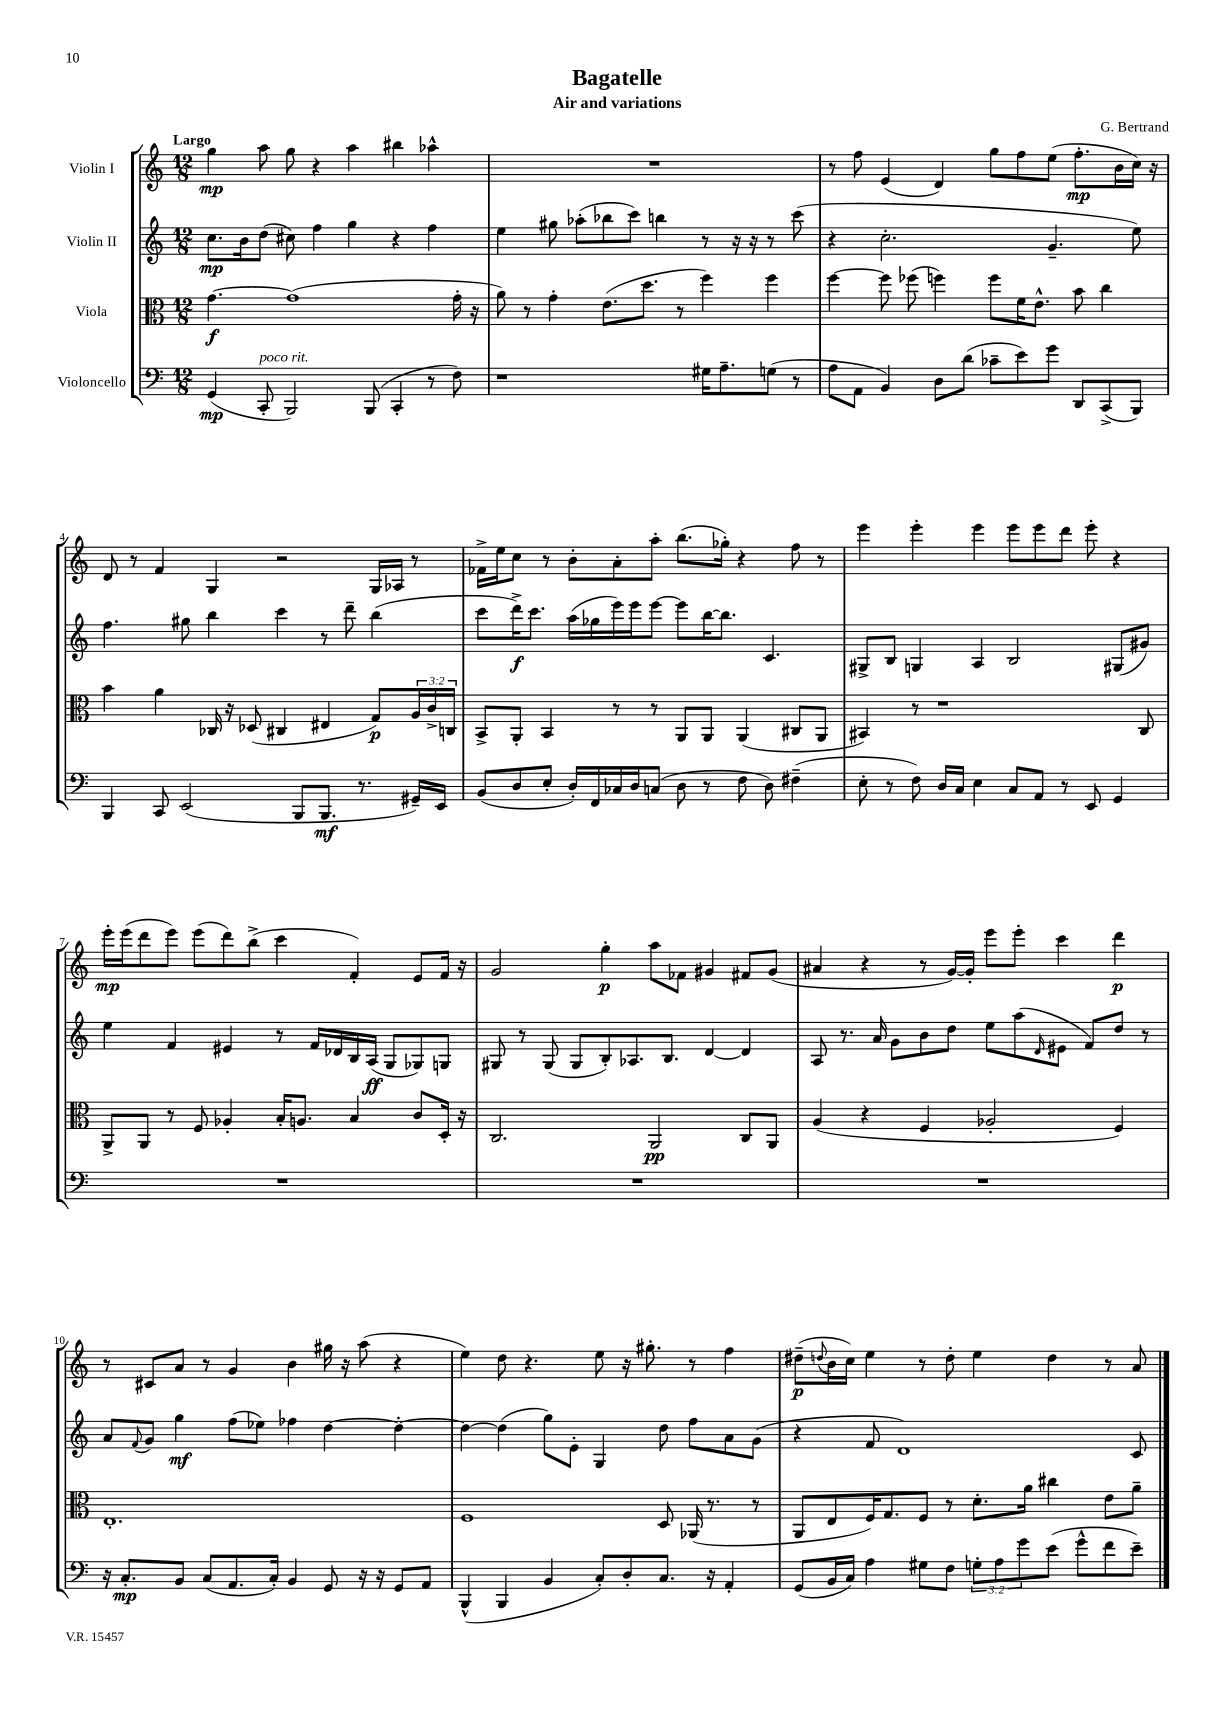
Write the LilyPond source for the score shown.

\header { title = "Bagatelle" composer = "G. Bertrand" subtitle = "Air and variations" }
<<
\new StaffGroup <<
\new Staff = "s0" \with { instrumentName = "Violin I" } {
    \clef treble \key c \major \numericTimeSignature \time 12/8 \tempo "Largo"
    g''4\mp a''8 g''8 r4 a''4 bis''4 aes''4-^ |
    R1. |
    r8 f''8 e'4( d'4) g''8 f''8 e''8( f''8.-.\mp b'16 c''16) r16 |
    d'8 r8 f'4 g4 r2 g16 aes16 r8 |
    fes'16-> e''16 c''8 r8 b'8-. a'8-. a''8-. b''8.( ges''16-.) r4 f''8 r8 |
    e'''4 e'''4-. e'''4 e'''8 e'''8 d'''8 e'''8-. r4 |
    e'''16-.\mp e'''16( d'''8 e'''8) e'''8( d'''8) b''8->( c'''4 f'4-.) e'8 f'16 r16 |
    g'2 g''4-.\p a''8 fes'8 gis'4 fis'8 gis'8( |
    ais'4 r4 r8 g'16~) g'16-. e'''8 e'''8-. c'''4 d'''4\p |
    r8 cis'8 a'8 r8 g'4 b'4 gis''16 r16 a''8( r4 |
    e''4) d''8 r4. e''8 r16 gis''8.-. r8 f''4 |
    dis''8--\p( \appoggiatura { d''8 } b'16 c''16) e''4 r8 d''8-. e''4 d''4 r8 a'8 \bar "|." |
}
\new Staff = "s1" \with { instrumentName = "Violin II" } {
    \clef treble \key c \major \numericTimeSignature \time 12/8
    c''8.\mp b'16 d''8( cis''8) f''4 g''4 r4 f''4 |
    e''4 gis''8 aes''8-.( bes''8 c'''8) b''4 r8 r16 r16 r8 c'''8( |
    r4 c''2.-. g'4.-- e''8) |
    f''4. gis''8 b''4 c'''4 r8 d'''8-- b''4( |
    c'''8 d'''16->\f) c'''8. a''16( ges''16 e'''16) e'''16 e'''8~ e'''8 b''16~ b''8. c'4. |
    gis8-> b8 g4 a4 b2 gis8( gis'8) |
    e''4 f'4 eis'4 r8 f'16 des'16 b16 a16\ff( g8 ges8) g8 |
    gis8 r8 gis8( gis8 b8-.) aes8. b8. d'4~ d'4 |
    a8 r8. a'16 g'8 b'8 d''8 e''8 a''8( \grace { d'16 } eis'8 f'8) d''8 r8 |
    a'8 \appoggiatura { f'8 } g'8 g''4\mf f''8( ees''8) fes''4 d''4~ d''4~-. |
    d''4~ d''4( g''8) e'8-. g4 d''8 f''8 a'8 g'8( |
    r4 f'8 d'1) c'8 \bar "|." |
}
\new Staff = "s2" \with { instrumentName = "Viola" } {
    \clef alto \key c \major \numericTimeSignature \time 12/8 \override Staff.TupletNumber.text = #tuplet-number::calc-fraction-text
    g'4.~\f g'1( g'16-. r16 |
    a'8) r8 g'4-. e'8.( d''8. r8 f''4) f''4 |
    f''4~ f''8 fes''8( f''4) f''8 f'16 e'8.-^ b'8 c''4 |
    b'4 a'4 ces16 r16 des8( cis4 eis4 g8\p) \tuplet 3/2 { a16 c'16-> c16 } |
    b,8-> a,8-. b,4 r8 r8 a,8 a,8 a,4( cis8 a,8 |
    bis,4) r8 r1 c8 |
    a,8-> a,8 r8 f8 aes4-. b16-. a8. b4 c'8 d16-. r16 |
    c2. a,2\pp c8 a,8 |
    a4( r4 f4 aes2-. f4) |
    e1.-. |
    f1 d8 aes,16( r8. r8 |
    a,8 e8 f16) g8. f8 r8 d'8.-. a'16 cis''4 e'8 a'8-- \bar "|." |
}
\new Staff = "s3" \with { instrumentName = "Violoncello" } {
    \clef bass \key c \major \numericTimeSignature \time 12/8 \override Staff.TupletNumber.text = #tuplet-number::calc-fraction-text
    g,4\mp( c,8-.^\markup { \italic "poco rit." } b,,2) b,,8( c,4-. r8 f8) |
    r1 gis16 a8.-- g8( r8 |
    a8 a,8 b,4) d8 d'8( ces'8-- e'8) g'8 d,8 c,8->( b,,8) |
    b,,4 c,8 e,2( b,,8 b,,8.\mf r8. gis,16--) e,16 |
    b,8( d8 e8-. d16-.) f,16 ces16 d16 c8( d8 r8 f8 d8) fis4--( |
    e8-. r8 f8) d16 c16 e4 c8 a,8 r8 e,8 g,4 |
    R1. |
    R1. |
    R1. |
    r16 c8.-.\mp b,8 c8( a,8. c16-.) b,4 g,8 r16 r16 g,8 a,8 |
    b,,4-^( b,,4 b,4 c8-.) d8-. c8. r16 a,4-. |
    g,8( b,16 c16) a4 gis8 f8 \tuplet 3/2 { g8-. a8 g'8 } e'8( g'8-^ f'8 e'8--) \bar "|." |
}
>>
>>
